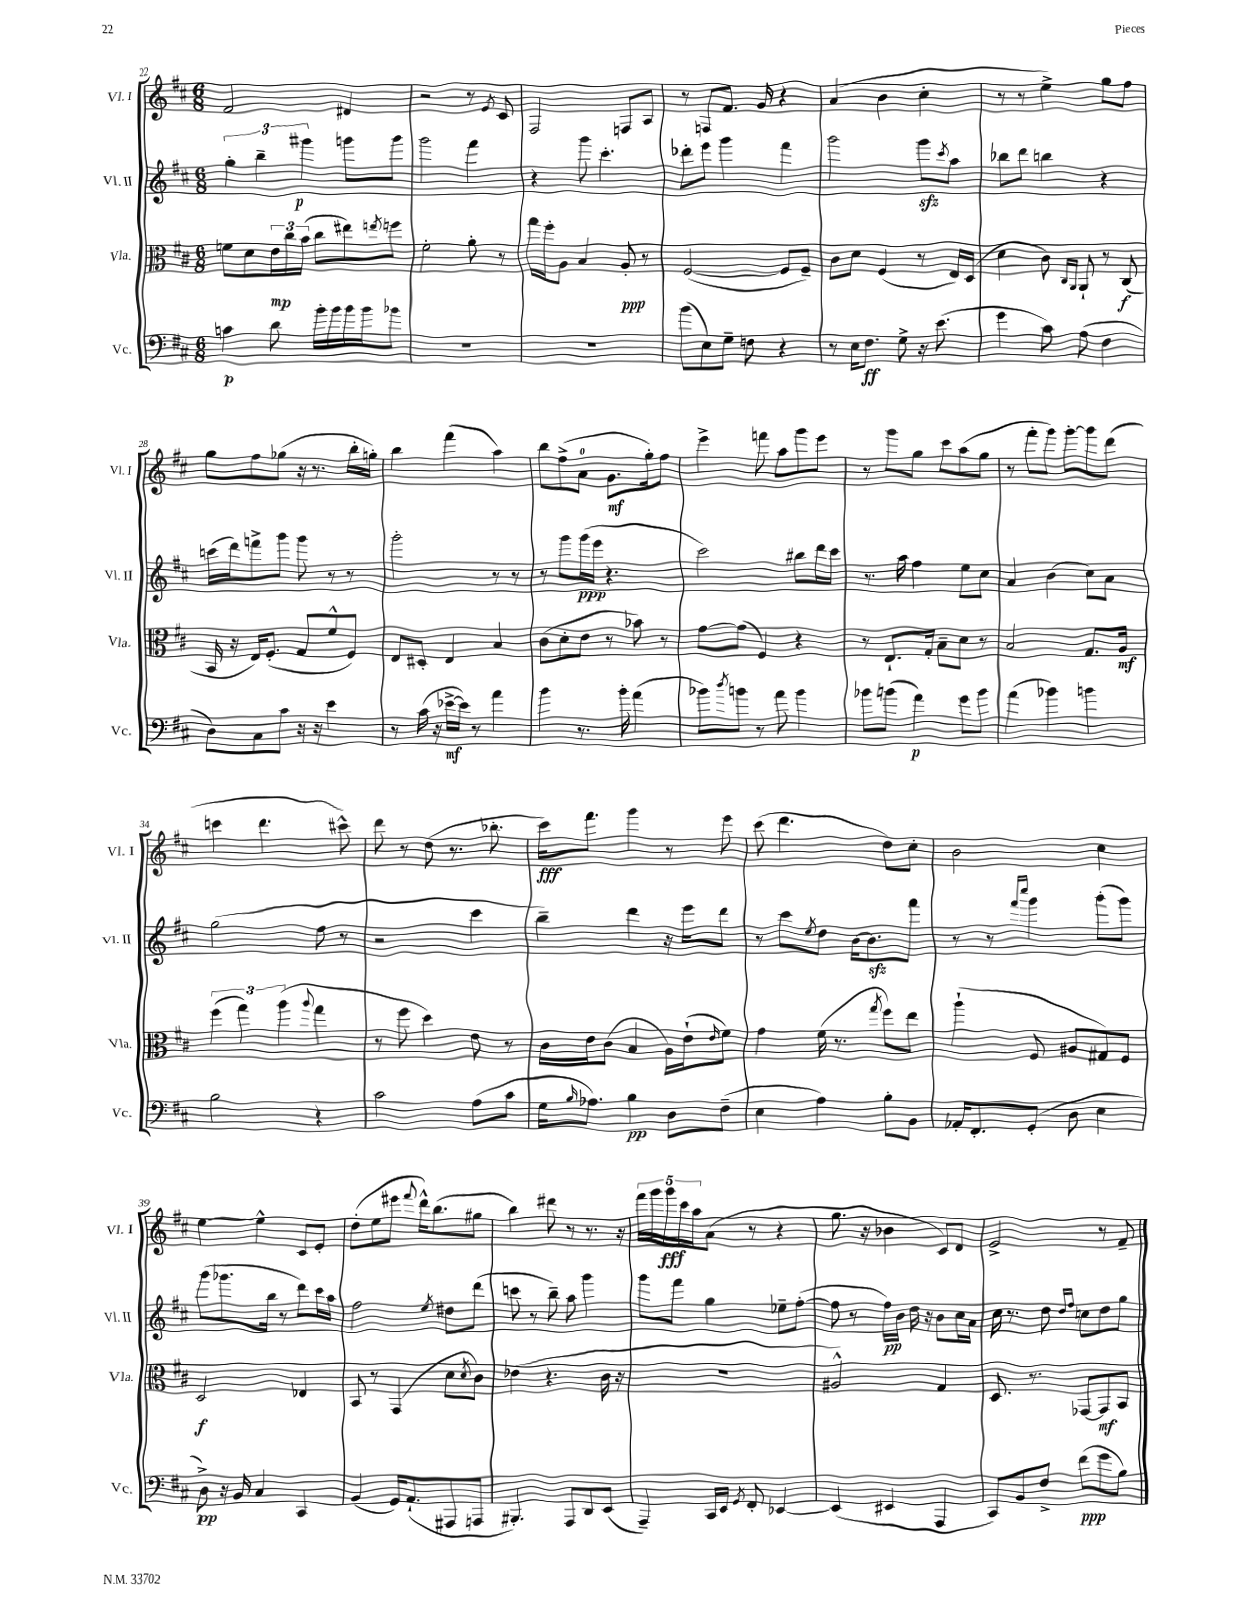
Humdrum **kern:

**kern	**dynam	**kern	**dynam	**kern	**dynam	**kern	**dynam
*part4	*part4	*part3	*part3	*part2	*part2	*part1	*part1
*staff4	*staff4	*staff3	*staff3	*staff2	*staff2	*staff1	*staff1
*I"Vc.	*	*I"Vla.	*	*I"Vl. II	*	*I"Vl. I	*
*I'Vc.	*	*I'Vla.	*	*I'Vl. II	*	*I'Vl. I	*
*clefF4	*	*clefC3	*	*clefG2	*	*clefG2	*
*k[f#c#]	*	*k[f#c#]	*	*k[f#c#]	*	*k[f#c#]	*
*M6/8	*	*M6/8	*	*M6/8	*	*M6/8	*
=22	=22	=22	=22	=22	=22	=22	=22
4cn\	p	8fn\L	.	6gg'\	.	2f#/	.
.	.	8d\	.	.	.	.	.
.	.	.	.	6bb~\	.	.	.
8d\	.	24e\L	mp	.	.	.	.
.	.	24cc#\	.	.	.	.	.
.	.	(24b\JJ	.	6ggg#X\	p	.	.
16b'\LL	.	8cc#\L	.	.	.	.	.
16b\	.	.	.	.	.	.	.
16b\	.	8ee#X\)	.	8gggn\L	.	4d#X/	.
16b\J	.	.	.	.	.	.	.
.	.	8qeen/	.	.	.	.	.
8b-X\J	.	8ffn\J	.	8ggg\J	.	.	.
=23	=23	=23	=23	=23	=23	=23	=23
2.r	.	2f#'\	.	2ggg\	.	2r	.
.	.	8a'\	.	4fff#\	.	8r	.
.	.	.	.	.	.	8qe/	.
.	.	8r	.	.	.	8c#/	.
=24	=24	=24	=24	=24	=24	=24	=24
2.r	.	16gg\LL	.	4r	.	2F#/	.
.	.	16ff#'\J	.	.	.	.	.
.	.	8A\J	.	.	.	.	.
.	.	4B/	.	8ggg\	.	.	.
.	.	.	.	4.ccc#'\	.	.	.
.	.	8A'/	ppp	.	.	8Fn/L	.
.	.	8r	.	.	.	8A/J	.
=25	=25	=25	=25	=25	=25	=25	=25
(8b\L	.	([2F#/	.	8ddd-X'\L	.	8r	.
8E\)	.	.	.	8eee\J	.	8Fn/L	.
8G~\J	.	.	.	4ggg\	.	8.f#/J	.
8Fn\	.	.	.	.	.	.	.
.	.	.	.	.	.	16g/	.
4r	.	8F#/L]	.	4fff#\	.	4r	.
.	.	8F#~/J)	.	.	.	.	.
=26	=26	=26	=26	=26	=26	=26	=26
8r	.	8c#\L	.	2ggg\	.	(4a/	.
16E\KL	.	8d\J	.	.	.	.	.
8.F#\J	ff	.	.	.	.	.	.
.	.	(4F#/	.	.	.	4b\	.
8G^\	.	.	.	.	.	.	.
16r	.	8r	.	8gggzz\L	.	4cc#'\	.
(8.e\	.	.	.	.	.	.	.
.	.	.	.	8qccc#/	.	.	.
.	.	16E/LL)	.	8aa\J	.	.	.
.	.	(16D/JJ	.	.	.	.	.
=27	=27	=27	=27	=27	=27	=27	=27
4g\	.	4d\	.	8bb-X\L	.	8r	.
.	.	.	.	8ddd\J	.	8r	.
8c#\)	.	8c#\)	.	4bbn\	.	4ee^\)	.
.	.	16qqC#/LL	.	.	.	.	.
.	.	16qqAA/JJ	.	.	.	.	.
(8A\	.	8AA`/	.	.	.	.	.
4F#\	.	8r	.	4r	.	8gg\L	.
.	.	(8C#/	f	.	.	8ff#\J	.
!!LO:LB:g=z
=28	=28	=28	=28	=28	=28	=28	=28
8D\L)	.	16BB/	.	(16cccn\LL	.	8gg\L	.
.	.	16r	.	16ddd\J)	.	.	.
8C#\	.	16E/KL)	.	8fffn^\	.	8ff#\	.
.	.	(8.F#'/J	.	.	.	.	.
8c#\J	.	.	.	8ggg\J	.	(8gg-X\J	.
16r	.	8G/L	.	8ggg\	.	16r	.
16r	.	.	.	.	.	8.r	.
4e\	.	8f#^^/	.	8r	.	.	.
.	.	8F#/J)	.	8r	.	16bb'\LL	.
.	.	.	.	.	.	16ggn'\JJ)	.
=29	=29	=29	=29	=29	=29	=29	=29
8r	.	8E/L	.	2ggg'\	.	4bb\	.
(16c#\	.	8D#X'/J	.	.	.	.	.
16r	.	.	.	.	.	.	.
[16e-X^\LL	mf	4E/	.	.	.	(4fff#\	.
16e-\JJ])	.	.	.	.	.	.	.
8r	.	.	.	.	.	.	.
4a\	.	4B/	.	8r	.	4aa\)	.
.	.	.	.	8r	.	.	.
=30	=30	=30	=30	=30	=30	=30	=30
4b\	.	(8c#\L	.	8r	.	8bb\L	.
.	.	8d'\	.	8ggg\L	.	(8ff#^\	.
8.r	.	8e\J	.	(16ggg\L	ppp	8a\J	.
.	.	.	.	16eee\JJ	.	.	.
.	.	8r	.	4.r	.	8.g\L	mf
16b'\	.	.	.	.	.	.	.
(4a\	.	8b-X\)	.	.	.	.	.
.	.	.	.	.	.	16gg'\k)	.
.	.	8r	.	.	.	8ff#\J	.
=31	=31	=31	=31	=31	=31	=31	=31
8b-X\L)	.	[8g\L	.	2ccc#\)	.	4eee^\	.
8qdd/	.	.	.	.	.	.	.
8bn\J	.	(8g\J]	.	.	.	.	.
8r	.	4F#/)	.	.	.	8fffn\	.
8a\	.	.	.	.	.	8aa\L	.
4b\	.	4r	.	8bb#X\L	.	8ggg\	.
.	.	.	.	16ddd\L	.	8eee\J	.
.	.	.	.	16ccc#\JJ	.	.	.
=32	=32	=32	=32	=32	=32	=32	=32
8b-X\L	.	8r	.	8.r	.	8r	.
(8bn\J	.	8.E`/L	.	.	.	8ggg\L	.
.	.	.	.	16aa\	.	.	.
4a\)	p	.	.	4ff#\	.	8gg\J	.
.	.	16G'/Jk	.	.	.	.	.
.	.	8B~\L	.	.	.	8ccc#\L	.
8g\L	.	8d\J	.	8ee\L	.	(8aa\	.
8b\J	.	8r	.	8cc#\J	.	8gg\J	.
=33	=33	=33	=33	=33	=33	=33	=33
(4a\	.	2B/	.	4a/	.	8r	.
.	.	.	.	.	.	8fff#'\L	.
4b-X\)	.	.	.	(4b\	.	8ggg\J)	.
.	.	.	.	.	.	[8ggg'\L	.
4bn\	.	8.G/L	.	8cc#\L)	.	8ggg\]	.
.	.	.	.	8a\J	.	(8ddd\J	.
.	.	16A/Jk	mf	.	.	.	.
!!LO:LB:g=z
=34	=34	=34	=34	=34	=34	=34	=34
2B\	.	(6ff#\	.	(2gg\	.	4cccn\	.
.	.	6gg\)	.	.	.	.	.
.	.	.	.	.	.	4.ddd\	.
.	.	(6aa\	.	.	.	.	.
.	.	8qqaa/	.	.	.	.	.
4r	.	4gg\	.	8ff#\	.	.	.
.	.	.	.	8r	.	8ccc#X^^\)	.
=35	=35	=35	=35	=35	=35	=35	=35
2c#\	.	8r	.	2r	.	8ddd\	.
.	.	8ff#\	.	.	.	8r	.
.	.	4dd\)	.	.	.	(8dd\	.
.	.	.	.	.	.	8.r	.
(8A\L	.	8e\	.	4ccc#\	.	.	.
.	.	.	.	.	.	8.bb-X'\	.
8c#\J	.	8r	.	.	.	.	.
=36	=36	=36	=36	=36	=36	=36	=36
16G\KL	.	16c#\LL	.	4bb~\)	.	16ccc#\KL)	fff
16qqB/	.	.	.	.	.	.	.
8.A-X\J)	.	16e\J	.	.	.	8.fff#\J	.
.	.	(8c#\J	.	.	.	.	.
4B\	pp	4B/	.	4ddd\	.	4ggg\	.
8D\L	.	16A\LL)	.	16r	.	8r	.
.	.	(16e`\J	.	16eee\KL	.	.	.
.	.	16qqe/	.	.	.	.	.
(8F#~\J	.	8f#\J)	.	8ddd\J	.	8eee\	.
=37	=37	=37	=37	=37	=37	=37	=37
4E\	.	4g\	.	8r	.	(8ccc#\	.
.	.	.	.	8ccc#\L	.	4.ddd\	.
.	.	.	.	8qee/	.	.	.
4A\)	.	(16f#\	.	8dd\J	.	.	.
.	.	8.r	.	.	.	.	.
.	.	.	.	[16b\KL	.	.	.
.	.	.	.	8.bzz\]	.	.	.
.	.	8qgg/	.	.	.	.	.
8B'\L	.	8ff#\L)	.	.	.	8dd\L)	.
8BB\J	.	8ee\J	.	8fff#\J	.	8cc#'\J	.
=38	=38	=38	=38	=38	=38	=38	=38
16AA-X'/KL	.	(4aa`\	.	8r	.	2b\	.
8.FF#'/	.	.	.	.	.	.	.
.	.	.	.	8r	.	.	.
.	.	.	.	16qqfff#/LL	.	.	.
.	.	.	.	16qqcccc#/JJ	.	.	.
(8GG'/J	.	8F#/	.	4ggg\	.	.	.
8D\	.	8A#X/L	.	.	.	.	.
4E\	.	8G#X/)	.	(8ggg'\L	.	4cc#\	.
.	.	8F#/J	.	8ggg\J)	.	.	.
!!LO:LB:g=z
=39	=39	=39	=39	=39	=39	=39	=39
8D^\)	pp	2D/	f	(8ggg\L	.	[4ee\	.
16r	.	.	.	8.ggg-X\	.	.	.
16BB/	.	.	.	.	.	.	.
4C#/	.	.	.	.	.	4ee^^\]	.
.	.	.	.	16bb\Jk	.	.	.
.	.	.	.	8r	.	.	.
4CC#/	.	4E-X/	.	8ddd\L)	.	8c#/L	.
.	.	.	.	16ccc#\L	.	8e'/J	.
.	.	.	.	16aa\JJ	.	.	.
=40	=40	=40	=40	=40	=40	=40	=40
(4BB/	.	8BB/	.	2ff#\	.	(8dd'\L	.
.	.	8r	.	.	.	8ee\	.
16GG/KL)	.	(4GG/	.	.	.	8eee#X\J	.
(8.AA`/	.	.	.	.	.	.	.
.	.	.	.	.	.	8qqfff#/	.
.	.	.	.	.	.	16ddd^^\KL)	.
.	.	.	.	.	.	(8.bb\	.
.	.	.	.	8qee/	.	.	.
8AAA#X/	.	8d\L	.	8dd#X\L	.	.	.
.	.	8qd/	.	.	.	.	.
8AAAn/J	.	8c#\J)	.	(8ddd\J	.	8gg#X\J	.
=41	=41	=41	=41	=41	=41	=41	=41
4.BBB#X'/)	.	(4e-X\	.	8cccn\	.	4bb\)	.
.	.	.	.	8r	.	.	.
.	.	4.r	.	8bb~\)	.	8ddd#X\	.
8AAA/L	.	.	.	8aa\	.	8r	.
8DD/	.	.	.	4ggg\	.	8.r	.
(8EE/J	.	16c#\	.	.	.	.	.
.	.	16r	.	.	.	16r	.
=42	=42	=42	=42	=42	=42	=42	=42
4AAA~/)	.	2.r	.	8ggg\L	.	20fff#\LL	.
.	.	.	.	.	.	20ggg\	.
.	.	.	.	.	.	20ggg\	fff
.	.	.	.	8fff#\J	.	.	.
.	.	.	.	.	.	20ccc#\	.
.	.	.	.	.	.	20aa\J	.
16CC#/LL	.	.	.	4gg\	.	(8a\J	.
16EE/JJ	.	.	.	.	.	.	.
8qGG/	.	.	.	.	.	.	.
8FF#'/	.	.	.	.	.	8r	.
[4EE-X/	.	.	.	8ee-X~\L	.	4r	.
.	.	.	.	([8ff#'\J	.	.	.
=43	=43	=43	=43	=43	=43	=43	=43
(4EE-/]	.	2A#X^^/)	.	8ff#\]	.	8.gg\	.
.	.	.	.	8r	.	.	.
.	.	.	.	.	.	16r	.
4EE#X/	.	.	.	16ff#\LL)	pp	4b-X\	.
.	.	.	.	16b\JJ	.	.	.
.	.	.	.	16dd\	.	.	.
.	.	.	.	16r	.	.	.
4AAA/	.	4G/	.	8b\L	.	8c#/L)	.
.	.	.	.	16cc#\L	.	8d/J	.
.	.	.	.	16a\JJ	.	.	.
=44	=44	=44	=44	=44	=44	=44	=44
8CC#/L)	.	8.D/	.	16cc#\	.	2e^/	.
.	.	.	.	8.r	.	.	.
8BB/	.	.	.	.	.	.	.
.	.	8.r	.	.	.	.	.
8F#^/J	.	.	.	8dd\	.	.	.
.	.	.	.	16qqdd/LL	.	.	.
.	.	.	.	16qqff#/JJ	.	.	.
(8f#\L	ppp	[8GG-X/L	.	8ccn\L	.	.	.
8g\	.	8GG-/]	mf	8dd\	.	8r	.
8B\J)	.	8BB/J	.	8gg\J	.	8f#~/	.
==	==	==	==	==	==	==	==
*-	*-	*-	*-	*-	*-	*-	*-
